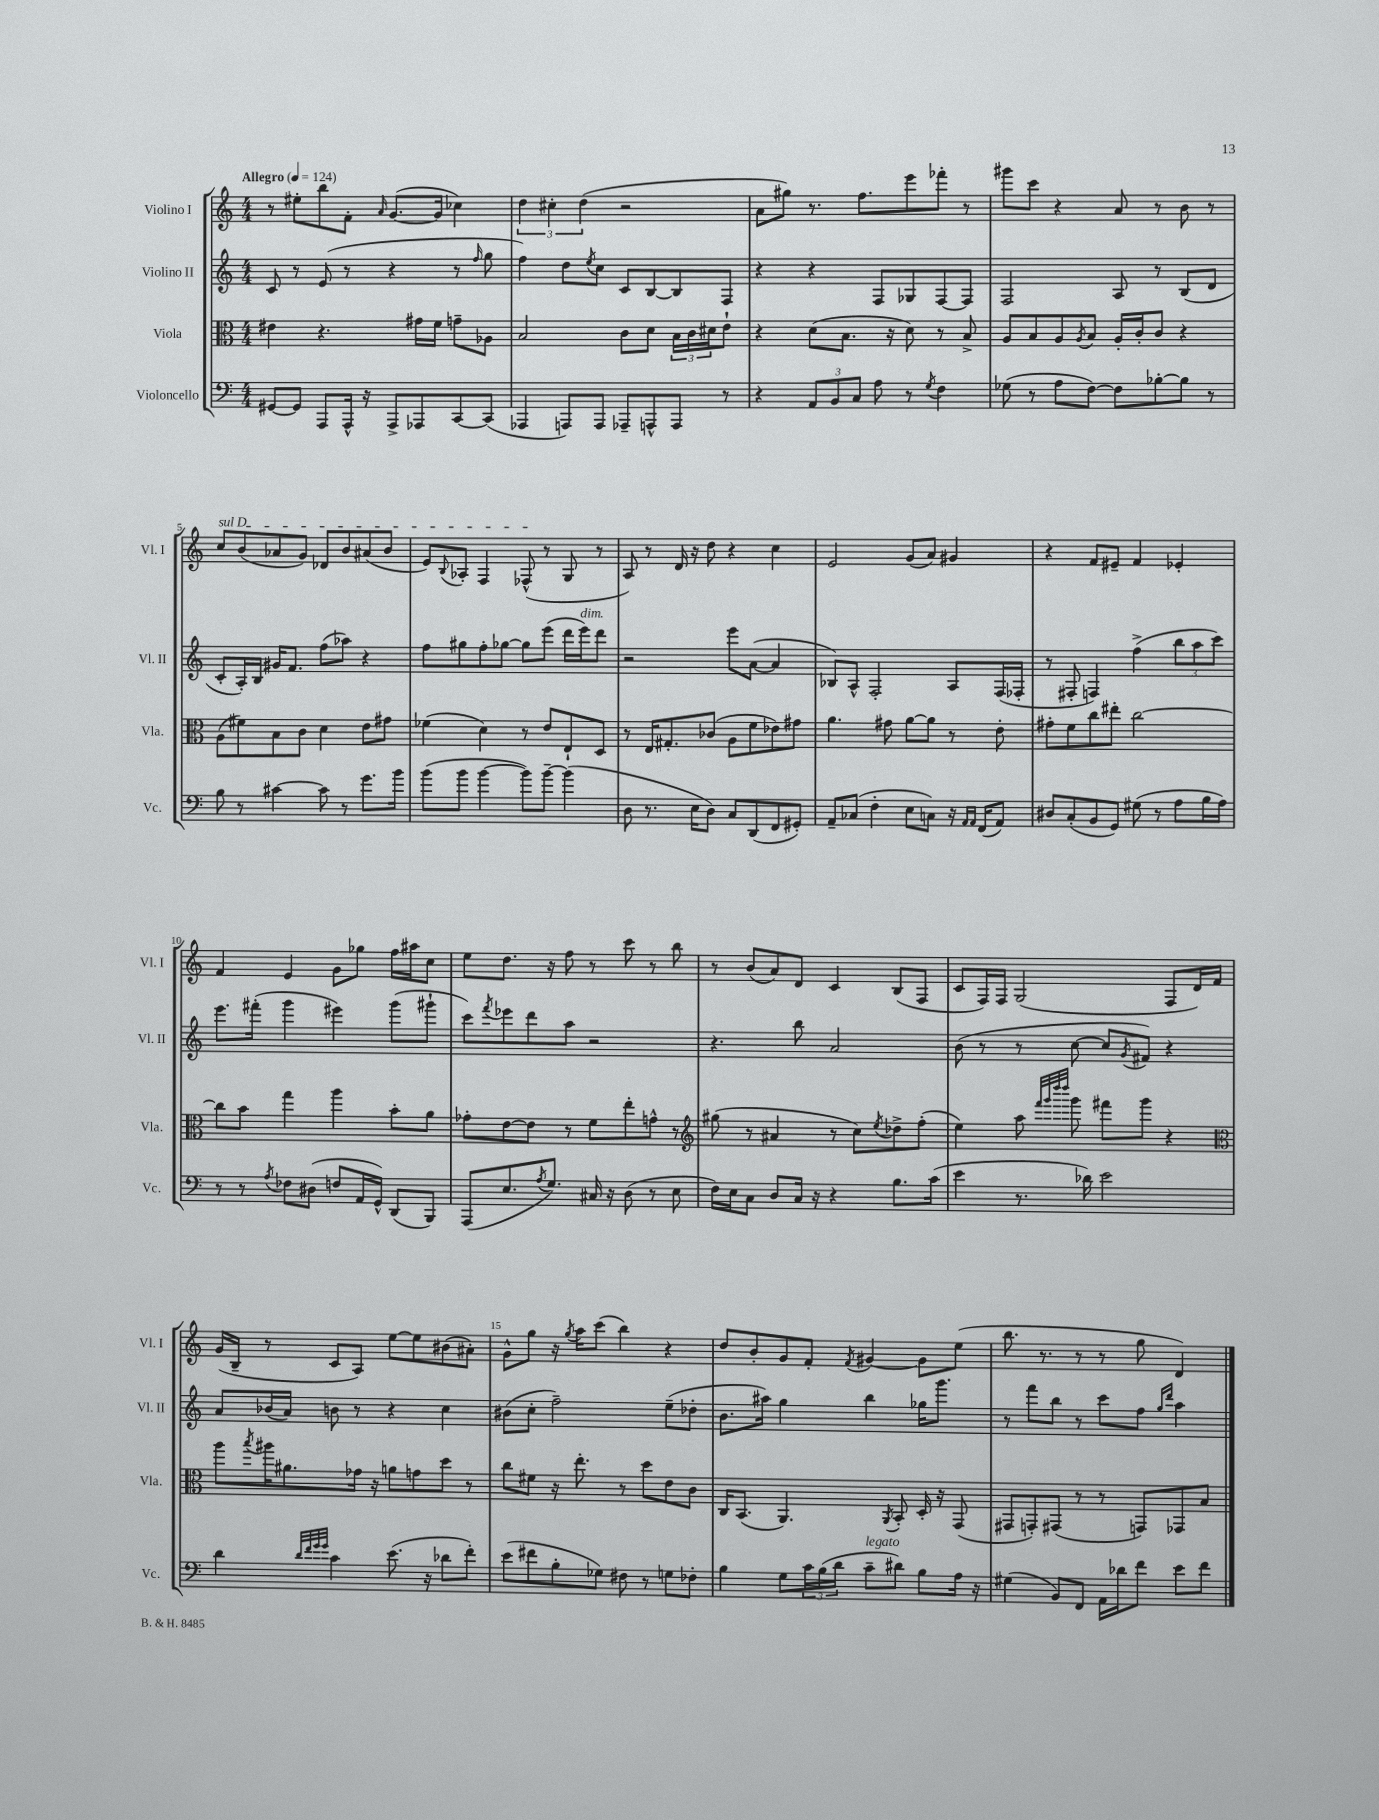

**kern	**kern	**kern	**kern
*staff4	*staff3	*staff2	*staff1
*clefF4	*clefC3	*clefG2	*clefG2
*k[]	*k[]	*k[]	*k[]
*M4/4	*M4/4	*M4/4	*M4/4
*MM124	*MM124	*MM124	*MM124
[8GG#	4e#	8c	8r
8GG#]	.	8r	8ee#'
8AAA	4.r	(8e	8bb
16AAA^^	.	8r	8f'
16r	.	.	.
.	.	.	16qqa
8AAA^	.	4r	([8.g
8AAA-	16g#	.	.
.	16f	.	16g]
[8CC	8g~	8r	4cc-)
.	.	16qqff	.
(8CC]	8A-	8gg	.
=	=	=	=
4AAA-	2B	4ff)	6dd
.	.	.	6cc#'
8AAA)	.	8dd	.
.	.	.	(6dd
.	.	8qee	.
8AAA	.	8cc	.
8AAA-~	8c	8c	2r
8AAA^^	8d	[8B	.
8AAA	24B	8B]	.
.	24c	.	.
.	24d#	.	.
8r	8e`	8F	.
=	=	=	=
4r	4r	4r	8a
.	.	.	8gg#)
12AA	(8d	4r	8.r
12BB	.	.	.
.	8.B	.	.
12C	.	.	.
.	.	.	8.ff
8A	.	8F	.
.	16r	.	.
8r	8d)	8G-	8eee
8qG	.	.	.
4F	8r	[8F	8fff-'
.	8B^	8F]	8r
=	=	=	=
(8G-	8A	2F	8ggg#
8r	8B	.	8ccc
8A	8A	.	4r
.	8qA	.	.
[8F)	8B	.	.
8F]	16A'	8A	8a
.	16c'	.	.
[8B-'	8c	8r	8r
8B-]	4r	(8B	8b
8r	.	8d	8r
=	=	=	=
8B	(8A	8c'	8cc
8r	8f#)	16A')	(8b
.	.	16B	.
[4c#	8B	16g#	8a-
.	.	8.f	.
.	8c	.	8g)
8c#]	4d	(8ff	8d-
8r	.	8aa-)	8b
8.g	8e	4r	(8a#
.	8g#	.	8b
16b	.	.	.
=	=	=	=
(8b	(4f-	8ff	8e)
.	.	.	8qqB
8b	.	8gg#	8A-'
[4b	4d)	8ff'	4F
.	.	[8gg-	.
8b])	8r	8gg-]	(8F-^^
[8b~	8e	(8eee	8r
(4b]	8E`	16ddd	8G
.	.	16eee)	.
.	8D	8ddd	8r
=	=	=	=
8D	8r	2r	8A)
8.r	16E	.	8r
.	8.G#'	.	.
.	.	.	16d
16E	.	.	16r
8D)	(8c-	.	8dd
8C	8A	8eee	4r
(8DD	8f	([8a	.
8FF	8e-)	4a]	4cc
8GG#')	8g#	.	.
=	=	=	=
8AA~	4.a	8B-)	2e
(8C-	.	8A^^	.
4F'	.	2F'	.
.	8g#	.	.
8E	[8a	.	(8g
8C)	8a]	.	8a)
16r	8r	8A	4g#
16qqAA	.	.	.
16qqAA	.	.	.
(16FF	.	.	.
8AA)	8e'	(16F	.
.	.	16F-'	.
=	=	=	=
8D#	8g#'	8r	4r
(8C'	8f	8F#'	.
8BB	8cc	4F)	8f
8GG)	8ee#'	.	8e#~
(8G#	[2cc	(4ff^	4f
8r	.	.	.
8A	.	12bb	4e-'
.	.	12aa	.
16B	.	.	.
.	.	12ccc)	.
16A)	.	.	.
=	=	=	=
8r	8cc]	8.eee	4f
8r	8b	.	.
.	.	(16fff#'	.
8qA	.	.	.
8F-	4gg	4ggg	4e
(8D#	.	.	.
8F	4aa	4eee#)	8g
16AA	.	.	8gg-
16GG^^)	.	.	.
(8DD	8b'	(8ggg	16ff
.	.	.	16aa#
8BBB)	8a	8ggg#`	8cc
=	=	=	=
(8AAA	8g-'	8ccc)	8ee
.	.	8qfff	.
8.E	[8e	8eee-	8.dd
.	8e]	8ddd	.
8qA	.	.	.
8.G)	.	.	16r
.	8r	8aa	8ff
16C#	8f	2r	8r
16r	.	.	.
(8D	8ee'	.	8ccc
8r	8g^^	.	8r
8E	8r	.	8bb
=	=	=	=
*	*clefG2	*	*
16F)	(8gg#	4.r	8r
16E	.	.	.
8C	8r	.	(8b
8D	4a#	.	8a)
16C	.	8bb	8d
16r	.	.	.
4r	8r	2a	4c
.	8cc)	.	.
.	8qee	.	.
8.B	8dd-^	.	(8B
.	(8ff'	.	8F
(16c	.	.	.
=	=	=	=
4e	4ee)	(8b	8c
.	.	8r	16F)
.	.	.	16F
8.r	8aa	8r	(2G
.	32qqfff	.	.
.	32qqggg	.	.
.	32qqdddd	.	.
.	32qqdddd	.	.
.	8ggg	[8cc	.
16d-)	.	.	.
2e	8fff#	8cc]	.
.	.	8qg	.
.	8ggg	8f#)	.
.	4r	4r	8F
.	.	.	16d)
.	.	.	16f
=	=	=	=
*	*clefC3	*	*
4d	8aa	8a	(16g
.	.	.	16B~
.	8qbb	.	.
.	16aa#	(16b-	8r
.	8.a#	16a)	.
32qqd	.	.	.
32qqf	.	.	.
32qqg	.	.	.
32qqg	.	.	.
4c	.	8b	8c
.	16g-	8r	8A)
.	16r	.	.
(8.e	8a	4r	[8ee
.	8g	.	8ee]
16r	.	.	.
8d-	8dd	4cc	(8b#
8f')	8r	.	8a#')
=	=	=	=
(8e	8cc	(8b#	8g^^
8f#	8f#	8cc'	8gg
8B'	16r	2ff~)	16r
.	.	.	8qgg
.	8.ee'	.	16aa
8G-)	.	.	(8ccc
8F#	8r	.	4bb)
8r	8dd	.	.
8G	8e	(8ee~	4r
8F-'	8c	8dd-'	.
=	=	=	=
4B	16C	8.b	8dd
.	(8.BB	.	.
.	.	.	8b'
.	.	16aa#)	.
8G	4.AA)	4gg	8g
24c	.	.	8f'
(24B	.	.	.
24d	.	.	.
.	.	.	8qf
8c~	.	4bb	[4g#
.	8qAA	.	.
8d#)	8BB'	.	.
8B	16D'	16gg-	8g#]
.	16r	8.ggg	.
16A	(8GG	.	(8ee
16r	.	.	.
=	=	=	=
(4G#	8GG#	8r	8.bb
.	8GG')	8fff	.
.	.	.	8.r
8BB)	(8GG#	8bb	.
8FF	8r	8r	8r
16AA	8r	8ccc	8r
16d-	.	.	.
8f	8GG)	8ff	8gg
.	.	16qqgg	.
.	.	16qqddd	.
8e	8GG-	4aa	4d)
8f	8B	.	.
==	==	==	==
*-	*-	*-	*-
